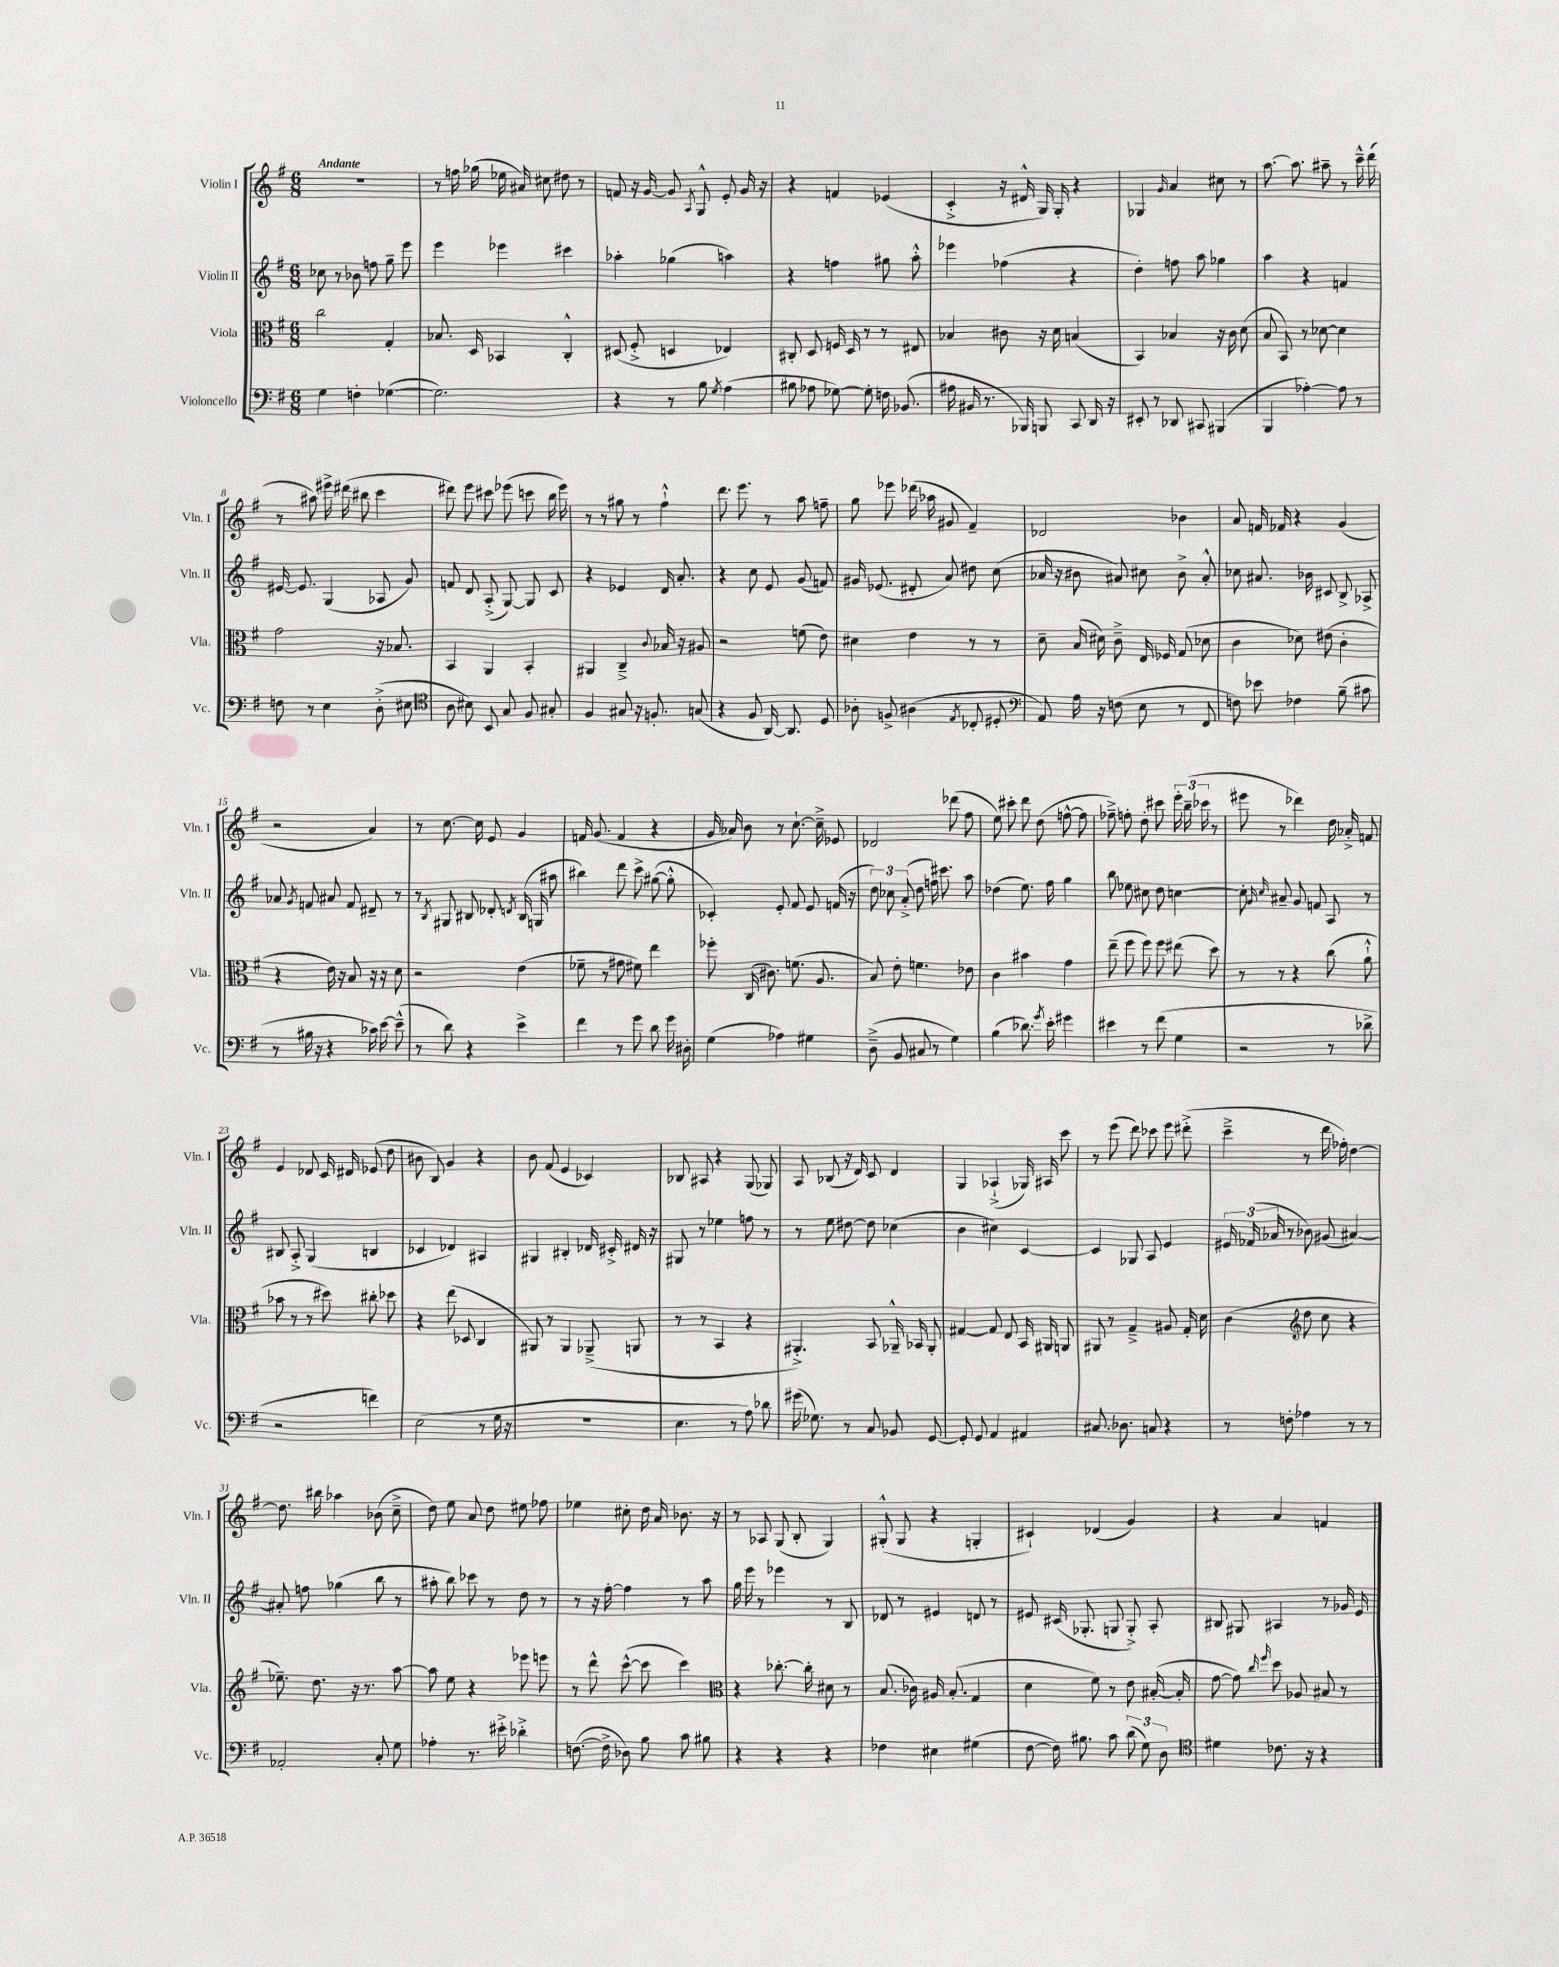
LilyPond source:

<<
\new StaffGroup <<
\new Staff = "s0" \with { instrumentName = "Violin I" shortInstrumentName = "Vln. I" } {
    \clef treble \key g \major \numericTimeSignature \time 6/8 \tempo "Andante"
    \autoBeamOff R2. |
    r8 f''16 ges''16( ees''16 ais'16) cis''8 dis''8 r8 |
    f'8 r16 g'16~ g'8 \acciaccatura { a8 } g8-^ e'8-. g'16 r16 |
    r4 f'4 ees'4( |
    c'4-.-> r16 dis'16-^ g16) g16-. r4 |
    ges4 \grace { g'16 } a'4 cis''8 r8 |
    a''8.~ a''8. ais''8-- r8 c'''16---^ d'''16( |
    r8 ais''8) eis'''16-> dis'''16( bis''8 c'''4 |
    dis'''8) e'''8 cis'''8 ees'''8( c'''8 b''16 ees'''16) |
    r8 r8 gis''8 r8 fis''4-!-^ |
    d'''8. e'''8. r8 a''8 f''8-- |
    g''8 ees'''8 des'''16( aes''16 gis'8 fis'4--) |
    des'2 bes'4 |
    a'8 f'16 fes'16 r4 g'4( |
    r2 a'4) |
    r8 c''8.~ c''16 e'8 g'4 |
    f'16 g'8.( f'4 r4 |
    g'16 aes'16) b'8 r8 c''8.~-! c''16---> ees'8 |
    des'2 des'''8( fis''8 |
    e''8) cis'''8-. d'''8 d''8( f''8~-^ f''8 |
    fes''8--->) f''8-. d''8-. cis'''8 \tuplet 3/2 { e'''16-. b''16--( ces'''16 } r8 |
    eis'''8 r8 des'''4) d''16 aes'16-.-> f'8 |
    e'4 des'8 c'16 dis'16 ees'8( d''8 |
    bis'8 b8) g'4 r4 |
    b'8 fis'8( e'4 ces'4) |
    bes8 ais8 r4 g8( ges8) |
    a8 bes8( r16 d'16) c'8 d'4 |
    g4 aes4-!->( ges16) ais16 c'''8 |
    r8 e'''8( d'''8) ces'''8 e'''8 dis'''8-.->( |
    c'''4---> r8 d'''16 fes''16-.) d''4~ |
    d''8. bis''16 aes''4 bes'8( c''8---> |
    d''8) e''8 a'8 d''8 eis''8 fes''8 |
    ees''4 cis''8-. d''16 a'16 bes'8. r16 |
    r8 aes8 g8( b8-. g4) |
    gis8-.-^( gis8 r4 g4-. |
    cis'4-!) des'4( g'4) |
    r4 a'4 f'4 \bar "|." |
}
\new Staff = "s1" \with { instrumentName = "Violin II" shortInstrumentName = "Vln. II" } {
    \clef treble \key g \major \numericTimeSignature \time 6/8
    \autoBeamOff ces''8 r8 bes'8 f''8 g''8-- e'''8 |
    e'''4 ees'''4 cis'''4 |
    aes''4-. ges''4( a''4) |
    r4 f''4 gis''8 a''8-.-^ |
    ees'''4 fes''4( r4 |
    d''4-.) f''8 a''8 ges''4 |
    a''4 r4 f'4 |
    eis'16~ eis'8. g4( aes8 g'8) |
    f'8 d'8 a8-.->( g8~) g8 c'8 |
    r4 ees'4 d'16 a'8.-. |
    r4 c''8 e'8 g'8( f'8) |
    gis'16 ees'8.( dis'8-. a'8) dis''8 c''8( |
    aes'16 r16 bis'8 ais'8) cis''8 bis'8-> ais'8-.-^ |
    ces''8 ais'8. bes'16 cis'8 b8-> aes8-> |
    aes'8 \acciaccatura { g'8 } f'8 ais'8 f'8 dis'8-- r8 |
    r8 \acciaccatura { b8 } gis8 bis8 des'8-. \acciaccatura { d'8 } bis16( g16 ais''8 |
    bis''4) d'''8 c'''8-> gis''8~( gis''8-.-^ |
    ces'4-.) e'8-. fis'8 e'8 f'16( r16 |
    \tuplet 3/2 { d''8) ces''8 a'8-.->( } d''8 f''16) cis'''8. a''8 |
    des''4( e''8.) fis''16 g''4 |
    b''8 ees''8 cis''8 d''8 c''4~ |
    c''8-. \grace { g'16 c''16 } ais'8-- g'8 f'8 a8 r8 |
    bis8 a8-.-> g4( b4 |
    ces'4 des'4) ais4 |
    gis4 bis4-. des'16 cis'16-.-> dis'16 r16 |
    gis8 r8 ees''4 f''8 r8 |
    r8 e''8 dis''8~ dis''8 ces''4( |
    b'4 cis''4) c'4~ |
    c'4 ges8 a8 e'4 |
    \tuplet 3/2 { eis'16 fes'16( aes'16 } r8 bes'8) gis'8( ais'4~) |
    ais'8-. f''8 ges''4( b''8 r8 |
    ais''8-. b''8) ces'''8 r8 d''8 r8 |
    r8 r16 fis''16~-. fis''4 r8 a''8 |
    g''16 e'''16 r8 ees'''4 r8 b8 |
    des'8 r8 eis'4 d'8 r8 |
    eis'8 cis'16( ges8.-. g8 g8-.->) a8-. |
    bis8 gis8 ais4 r8 ges'16 e'16 \bar "|." |
}
\new Staff = "s2" \with { instrumentName = "Viola" shortInstrumentName = "Vla." } {
    \clef alto \key g \major \numericTimeSignature \time 6/8
    \autoBeamOff c''2 g4-. |
    bes8. d16 bes,4 c4-.-^ |
    dis8( fis8-.-> d4 ees4) |
    cis8-. d8 f16 d16 r8 r8 eis8 |
    bes4 cis'8 r16 d'16 b4( |
    b,4) bes4 r16 c'16 d'8( |
    b8 b,8) r8 des'8~ des'4 |
    g'2 r16 bes8. |
    b,4 a,4 b,4-. |
    ais,4 c4---> \appoggiatura { c'8 } bes16 r16 ais8 |
    r2 f'8( e'8) |
    dis'4 e'4 r8 r8 |
    d'8-- b16( dis'16) c'8---> e16 fes16 g8( des'8 |
    c'4 des'8) eis'8( c'4-. |
    r4 e'16) r16 b8 r16 r16 d'8 |
    r2 e'4( |
    fes'8-- r8 gis'8 fis'8) e''4 |
    fes''8-. c16( cis'8.) f'8.( a8. |
    b8) e'8-. f'4. ees'8 |
    c'4 bis'4 g'4 |
    e''8--( fis''8 fis''8) fis''8 eis''8( d''8) |
    r8 r8 r4 c''8( a'8-!-^ |
    bes'8 r8 r8 dis''8) cis''8-. des''8 |
    r4 e''8( des8 c4 |
    ais,8) r8 ais,4 aes,8--->( a,8 |
    r8 r8 b,4 r4 |
    ais,4.-.->) b,8 aes,16---^ bes,16 aes,8-. |
    gis4~ gis8 e8 b,16 ais,16 a,8 |
    ais,8 r8 g4---> ais8 g16-. d'16 |
    c'4( \clef treble d''8 c''8 r4 |
    ees''8.--) d''8. r16 r8. a''8~ |
    a''8 e''8 r4 ees'''8 e'''8 |
    r8 d'''8-^ c'''8~-^( c'''8 c'''4) |
    \clef alto r4 ces''8.~-. ces''16-. dis'8 r8 |
    b8.( ces'16) ais16 b8.-.( g4 |
    d'4 fis'8) r8 e'8 bis16~-.( bis16-. |
    g'8~ g'8) \grace { c''16 fis''16 } d''8 aes8 bis8 r8 \bar "|." |
}
\new Staff = "s3" \with { instrumentName = "Violoncello" shortInstrumentName = "Vc." } {
    \clef bass \key g \major \numericTimeSignature \time 6/8
    \autoBeamOff g4 f4-. ges4~( |
    ges2.) |
    r4 r8 b8 \acciaccatura { g8 } a4( |
    bis8 aes8 ges8~) ges8-. f16 bes,8.( |
    ais16 bis,16 r8. bes,,16) b,,8 c,8 d,16 r16 |
    eis,8-. r8 des,8 cis,8 bis,,4( |
    b,,4 aes4~-.) aes8 r8 |
    f8 r8 e4 d8-.->( eis8 |
    \clef tenor a8 bis8) b,8 g8 fis8 gis8-. |
    fis4 gis8 r16 f8.-. g8( |
    r4 fis8 a,16~) a,8. d8 |
    aes8-. f8-> ais4( \acciaccatura { e8 } ces8-. dis8-. |
    \clef bass a,8) a16 r16 f8( e8 r8 fis,8 |
    f8) ees'8 fes4 b8--( cis'8 |
    r8 bis16 r16 r4 ces'16) e'16~ e'8---^( |
    r8 d'8) r4 e'4-> |
    fis'4 r8 g'8 d'8 g'16 dis16-. |
    g4( aes4) gis4 |
    d8--->( b,8 cis8 r8 g4) |
    b4( des'8.) \acciaccatura { g'8 } e'16-. gis'4 |
    eis'4 r8 fis'8( g4 |
    r2 r8 des'8-> |
    r2 f'4) |
    e2( r8 g16 r16 |
    R2. |
    e4. r8 a8) des'8 |
    gis'16( ges8.) r8 c8 bes,8 g,8~ |
    g,8-. g,8 a,4 ais,4 |
    cis8. des8. c8 r4 |
    r8 f8-. aes4 r8 r8 |
    aes,2-. c8-. g8 |
    aes4-. r8. eis'16-.-> des'4-.-> |
    f8.~( f16-> des8) b8 c'8 bis8 |
    r4 r4 r4 |
    fes4 eis4 gis4( |
    fis8~ fis16) bis8. c'8 \tuplet 3/2 { d'8( g8) d8 } |
    \clef tenor dis'4 ces'8. r16 r4 \bar "|." |
}
>>
>>
